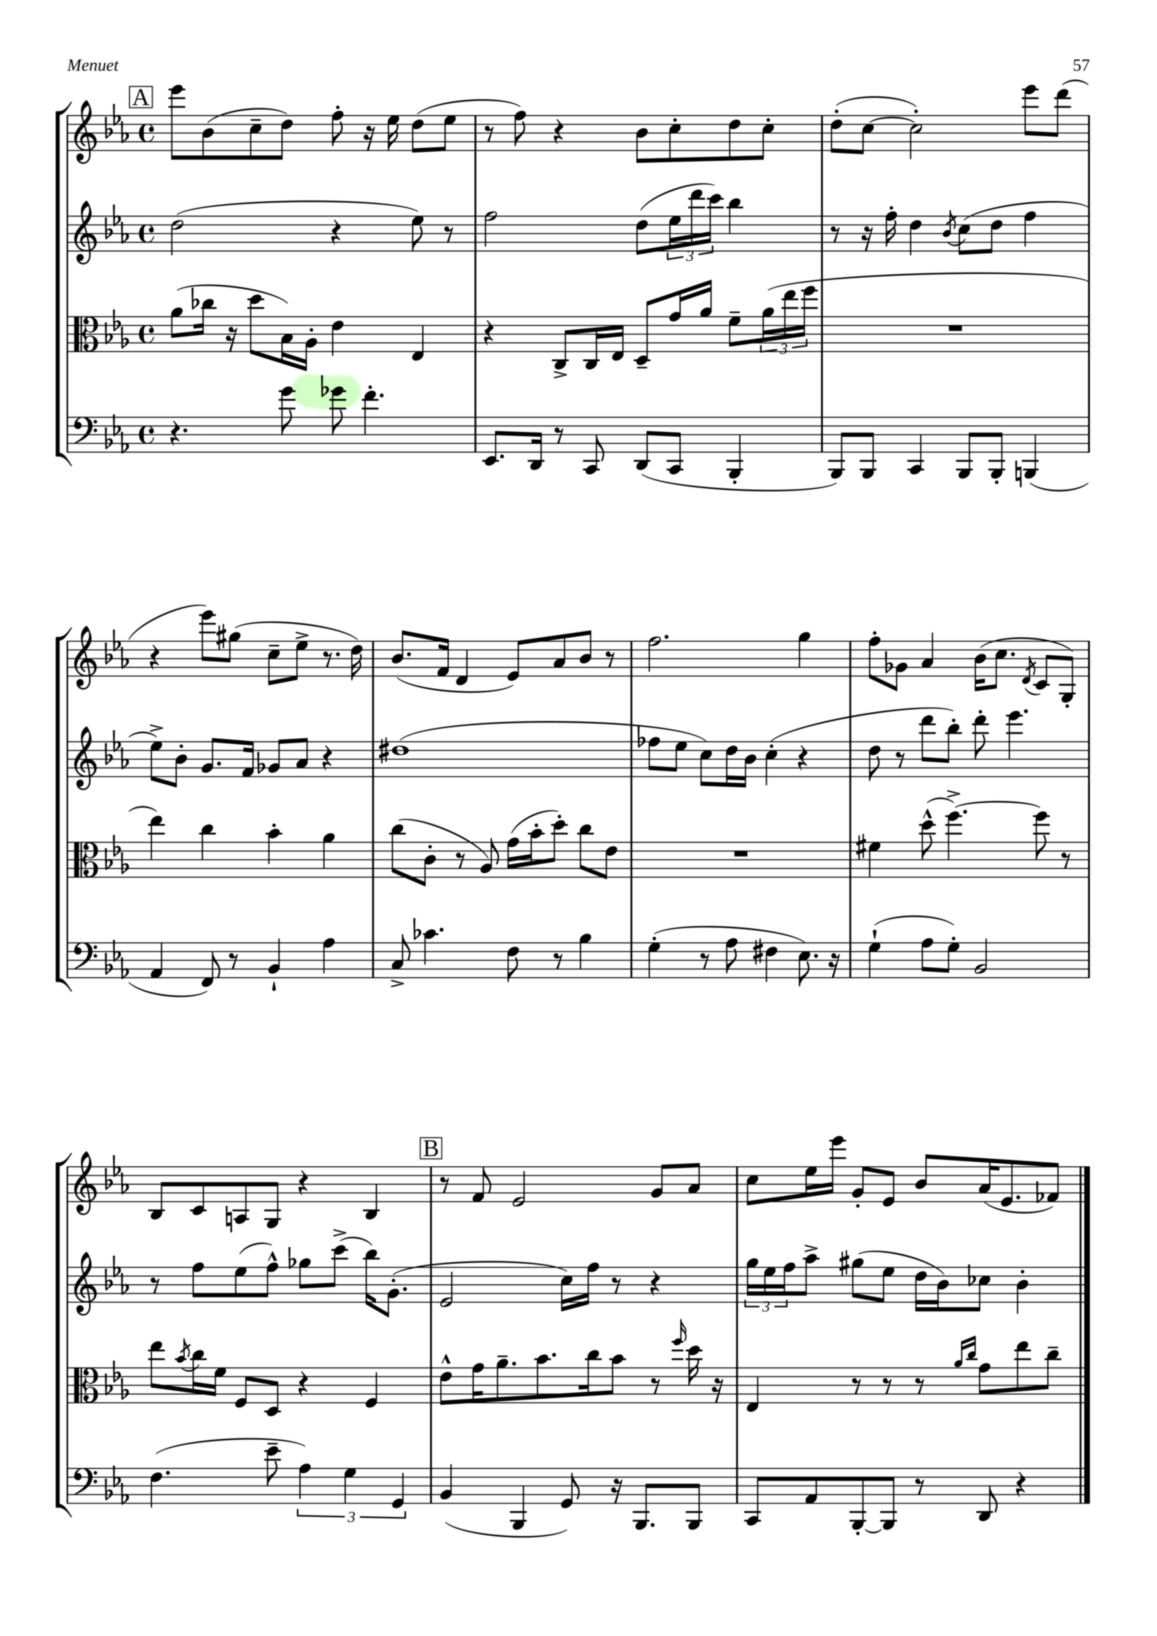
<<
\new StaffGroup <<
\new Staff = "s0" {
    \clef treble \key ees \major \defaultTimeSignature \time 4/4
    \mark \markup { \box "A" } ees'''8 bes'8( c''8-- d''8) f''8-. r16 ees''16 d''8( ees''8 |
    r8 f''8) r4 bes'8 c''8-. d''8 c''8-. |
    d''8-.( c''8~ c''2-.) ees'''8 d'''8( |
    r4 ees'''8) gis''8( c''8-- ees''8-> r8. d''16) |
    bes'8.( f'16 d'4 ees'8) aes'8 bes'8 r8 |
    f''2. g''4 |
    f''8-. ges'8 aes'4 bes'16( c''8. \acciaccatura { d'8 } c'8 g8-.) |
    bes8 c'8 a8 g8 r4 bes4 |
    \mark \markup { \box "B" } r8 f'8 ees'2 g'8 aes'8 |
    c''8 ees''16 ees'''16 g'8-. ees'8 bes'8 aes'16( ees'8. fes'8) \bar "|." |
}
\new Staff = "s1" {
    \clef treble \key ees \major \defaultTimeSignature \time 4/4
    \mark \markup { \box "A" } d''2( r4 ees''8) r8 |
    f''2 d''8( \tuplet 3/2 { ees''16 d'''16 c'''16) } bes''4 |
    r8 r16 f''16-. d''4 \acciaccatura { bes'8 } c''8( d''8 f''4 |
    ees''8->) bes'8-. g'8. f'16 ges'8 aes'8 r4 |
    dis''1( |
    fes''8 ees''8 c''8) d''16 bes'16 c''4-.( r4 |
    d''8 r8 d'''8 bes''8-.) d'''8-. ees'''4. |
    r8 f''8 ees''8( f''8-^) ges''8 c'''8->( bes''16) g'8.-.( |
    \mark \markup { \box "B" } ees'2 c''16) f''16 r8 r4 |
    \tuplet 3/2 { g''16 ees''16 f''16 } aes''8-> gis''8( ees''8 d''16 bes'16) ces''8 bes'4-. \bar "|." |
}
\new Staff = "s2" {
    \clef alto \key ees \major \defaultTimeSignature \time 4/4
    \mark \markup { \box "A" } aes'8( ces''16 r16 d''8 bes16) aes16-. ees'4 ees4 |
    r4 c8-> c16 ees16 d8-- g'16 aes'16 f'8-- \tuplet 3/2 { aes'16( ees''16 f''16 } |
    R1 |
    ees''4) c''4 bes'4-. aes'4 |
    c''8( c'8-. r8 aes8) g'16( bes'16-. d''8-.) c''8 ees'8 |
    R1 |
    fis'4 d''8-^( f''4.~->) f''8 r8 |
    ees''8 \acciaccatura { bes'8 } c''16 f'16 f8 d8 r4 f4 |
    \mark \markup { \box "B" } ees'8-^ g'16 aes'8.-- bes'8. c''16 bes'8 r8 \grace { f''16 } d''16 r16 |
    ees4 r8 r8 r8 \grace { aes'16 c''16 } g'8 ees''8 c''8-- \bar "|." |
}
\new Staff = "s3" {
    \clef bass \key ees \major \defaultTimeSignature \time 4/4
    \mark \markup { \box "A" } r4. g'8 ges'8 f'4.-. |
    ees,8. d,16 r8 c,8 d,8( c,8 bes,,4-. |
    bes,,8) bes,,8 c,4 bes,,8 bes,,8-. b,,4( |
    aes,4 f,8) r8 bes,4-! aes4 |
    c8-> ces'4. f8 r8 bes4 |
    g4-.( r8 aes8 fis4 ees8.) r16 |
    g4-!( aes8 g8-.) bes,2 |
    f4.( ees'8-- \tuplet 3/2 { aes4) g4 g,4 } |
    \mark \markup { \box "B" } bes,4( bes,,4 g,8) r16 bes,,8. bes,,8 |
    c,8 aes,8 bes,,8~-. bes,,8 r8 d,8 r4 \bar "|." |
}
>>
>>
\layout { \context { \Score \remove "Bar_number_engraver" } }
